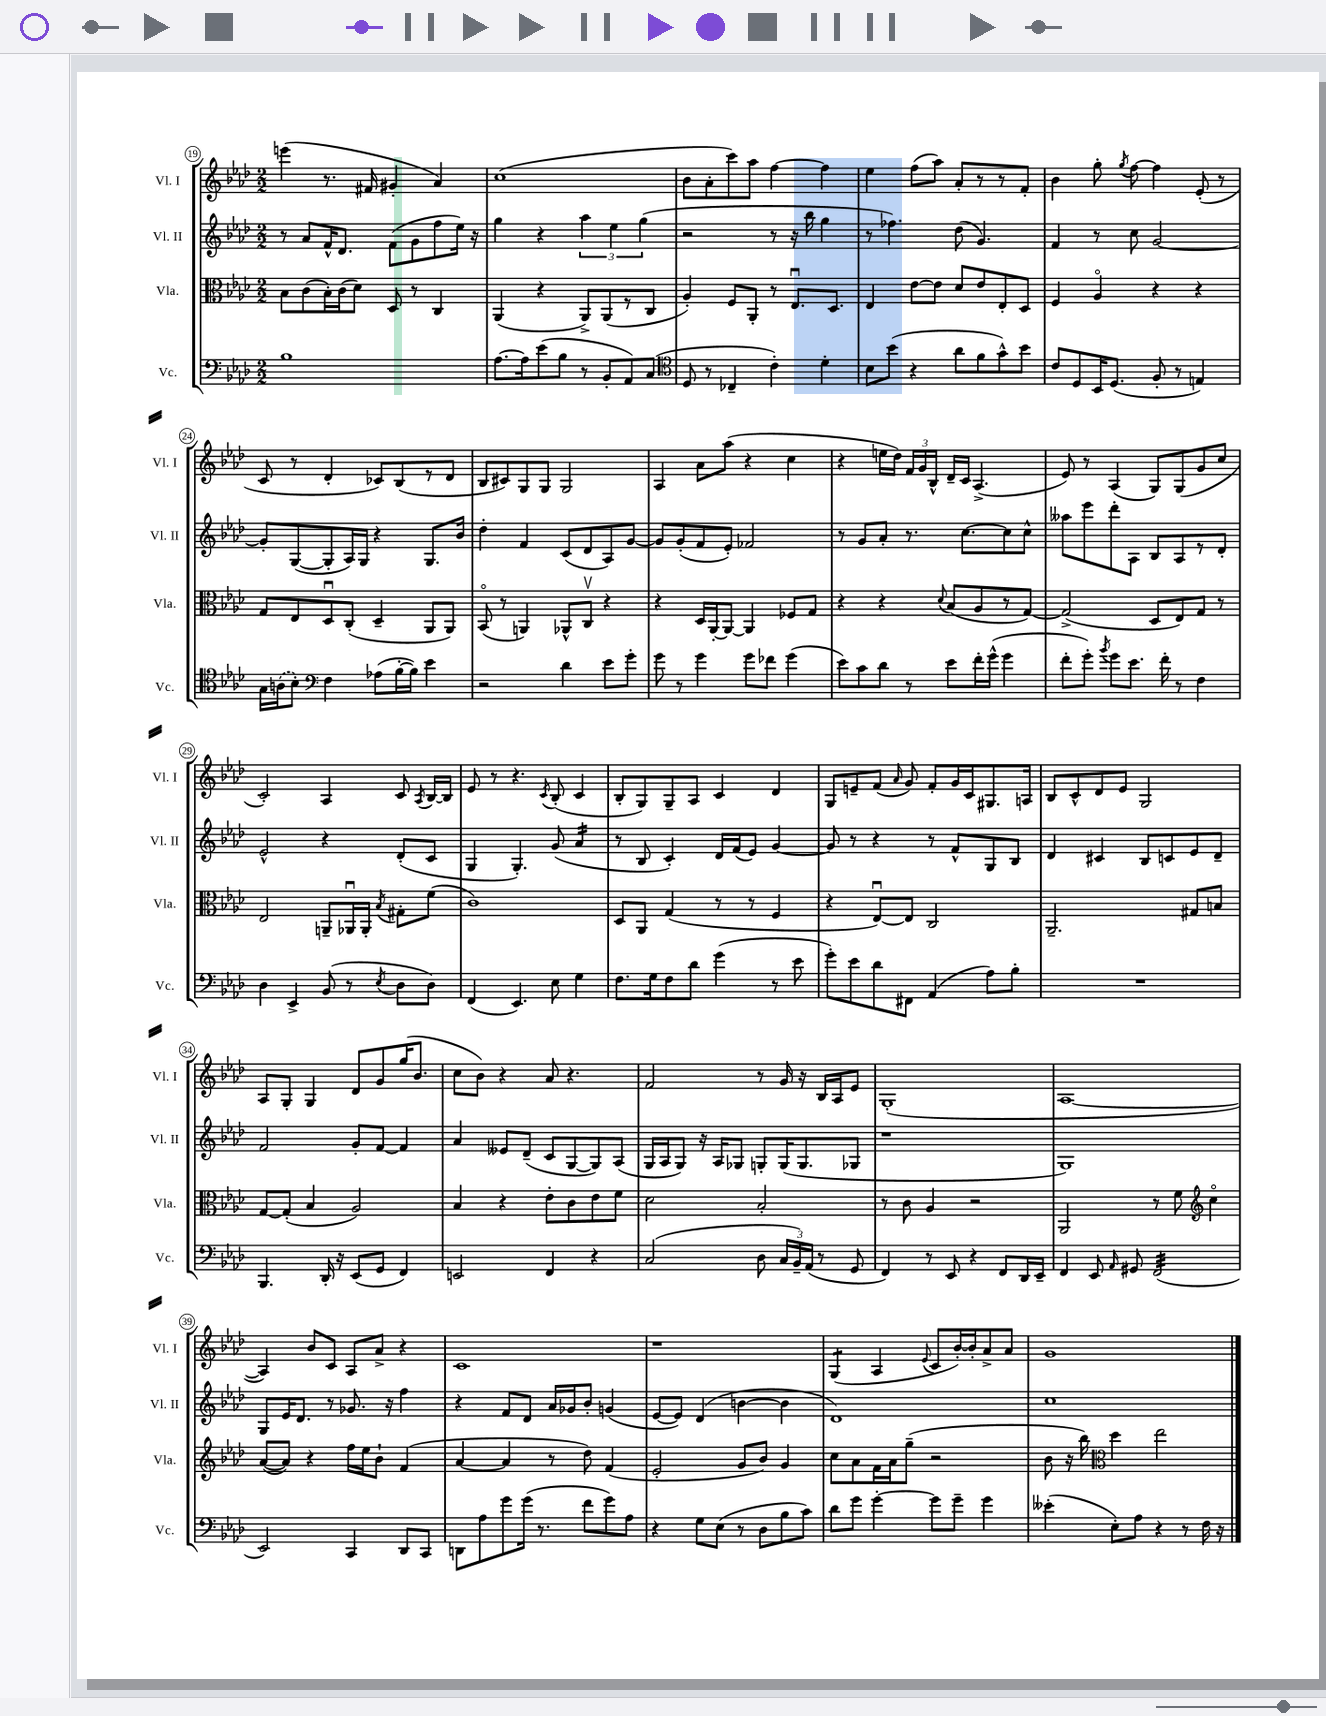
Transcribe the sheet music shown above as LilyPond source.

<<
\new StaffGroup <<
\new Staff = "s0" \with { instrumentName = "Vl. I" shortInstrumentName = "Vl. I" } {
    \clef treble \key aes \major \numericTimeSignature \time 2/2
    \autoBeamOff e'''4( r8. fis'16 gis'4-. aes'4) |
    c''1( |
    bes'8[ aes'8-. c'''8) aes''8] f''4~ f''4 |
    ees''4 f''8[( aes''8]) aes'8[-. r8 r8 f'8]-. |
    bes'4 g''8-. \acciaccatura { g''8 } f''8~ f''4 ees'8-.( r8 |
    c'8 r8 des'4-. ces'8[) bes8( r8 des'8] |
    bes8[ cis'8) g8 g8] g2 |
    aes4 aes'8[ aes''8]( r4 c''4 |
    r4 e''16[ des''16]) \tuplet 3/2 { f'16[ g'16 bes16]-^ } des'16[-- c'16] aes4.->( |
    ees'8) r8 aes4( g8[) g8( g'8 c''8] |
    c'2-.) aes4 c'8 \acciaccatura { aes8 } bes16[~ bes16] |
    ees'8 r8 r4. \acciaccatura { c'8 } bes8-.( c'4 |
    bes8[-. g8) g8-- aes8] c'4 des'4 |
    g8[ e'8-- f'8]( \grace { aes'16 } g'8) f'8[-. g'16 c'16 gis8. a16] |
    bes8[ c'8-^ des'8 ees'8] g2 |
    aes8[ g8]-. g4 des'8[ g'8 g''16( bes'8.] |
    c''8[ bes'8]) r4 aes'8 r4. |
    f'2 r8 g'16 r16 bes16[ aes16 ees'8] |
    g1-.( |
    aes1~ |
    aes4) bes'8[ c'8] aes8[ aes'8]-> r4 |
    c'1 |
    r1 |
    g4:8( aes4 \appoggiatura { ees'8 } c'8[ bes'16~-.) bes'16-. aes'8-> aes'8] |
    g'1 \bar "|." |
}
\new Staff = "s1" \with { instrumentName = "Vl. II" shortInstrumentName = "Vl. II" } {
    \clef treble \key aes \major \numericTimeSignature \time 2/2
    \autoBeamOff r8 aes'8[ f'16-^ des'8.] f'8[( g'8 f''8 ees''16]) r16 |
    g''4 r4 \tuplet 3/2 { aes''4 ees''4 g''4( } |
    r2 r8 r16 bes''16 g''4 |
    r8 fes''4.) des''8( g'4.) |
    f'4 r8 c''8 g'2~ |
    g'8[-. g8~( g8-. aes16) g16] r4 g8.[ bes'16] |
    des''4-. f'4 c'8[( des'8 aes8) g'8]~ |
    g'8[ g'8-.( f'8 ees'8]-.) fes'2 |
    r8 g'8[ aes'8]-. r8. c''8.[~ c''8 c''8]-^ |
    aeses''8[ ees'''8 des'''8-. aes8] bes8[ aes8 r8 des'8]-. |
    ees'2-^ r4 des'8[-.( c'8] |
    g4 g4.-.) g'8( aes'4:16 |
    r8 bes8 c'4-.) des'16[ f'16( ees'8]) g'4~ |
    g'8 r8 r4 r8 f'8[-^ g8 bes8] |
    des'4 cis'4 bes8[ c'8 ees'8 des'8]-- |
    f'2 g'8[-. f'8]~ f'4 |
    aes'4 eeses'8[ des'8]--( c'8[ g8~ g8) aes8]( |
    g16[ aes16 g8]) r16 aes16[ ges8] g8[-. g16( g8. ges8] |
    r1 |
    g1) |
    g8[ ees'16 des'8.] r8 ges'8. r16 f''4 |
    r4 f'8[ des'8] aes'16[ ges'16 bes'8]-. g'4( |
    ees'8[~ ees'8]) des'4( b'4~ b'4 |
    des'1) |
    c''1 \bar "|." |
}
\new Staff = "s2" \with { instrumentName = "Vla." shortInstrumentName = "Vla." } {
    \clef alto \key aes \major \numericTimeSignature \time 2/2
    \autoBeamOff bes8[ c'8( bes16-.) c'16( des'8]) des8 r8 c4 |
    aes,4( r4 aes,8[->) aes,8( r8 c8] |
    aes4-.) f8[ aes,8]-. r8 ees8.[\downbow des8.] |
    ees4 ees'8[~ ees'8] des'8[ ees'8 ees8-. des8] |
    f4 aes4\flageolet r4 r4 |
    g8[ ees8 des8\downbow c8]-.( des4-- aes,8[ aes,8]) |
    bes,8\flageolet( r8 a,4) aes,8[-^ c8]\upbow r4 |
    r4 des16[ aes,16~-. aes,8]~ aes,4 fes8[ g8] |
    r4 r4 \appoggiatura { des'8 } bes8[( aes8 r8 g8]~) |
    g2->( des8[ ees8) g8] r8 |
    ees2 a,8[-- aes,16\downbow aes,16]-. \acciaccatura { bes8 } gis8[-. f'8]( |
    c'1) |
    des8[ aes,8] g4( r8 r8 f4 |
    r4 ees8[~\downbow) ees8] c2 |
    aes,2.-- gis8[ b8] |
    g8[~ g8]-.( bes4 aes2) |
    bes4 r4 ees'8[-. c'8 ees'8 f'8] |
    des'2 bes2-. |
    r8 c'8 aes4 r2 |
    aes,2 r8 f'8 \clef treble c''4\flageolet |
    aes'8[~( aes'8]) r4 f''16[ ees''16 bes'8]-! f'4( |
    aes'4~ aes'4 r8 des''8) f'4( |
    ees'2-. g'8[ bes'8]) g'4 |
    c''8[ aes'8 f'16 aes'16 g''8]--( r2 |
    bes'8 r16 bes''16) \clef alto des''4 ees''2 \bar "|." |
}
\new Staff = "s3" \with { instrumentName = "Vc." shortInstrumentName = "Vc." } {
    \clef bass \key aes \major \numericTimeSignature \time 2/2
    \autoBeamOff bes1 |
    aes8.[~ aes16 ees'8( bes8] r8 bes,8[-. aes,8) c8]( |
    \clef tenor des8 r8 ces4-- c'4-.) des'4-. |
    bes8[ bes'8]( r4 aes'8[ f'8 g'8-^) bes'8] |
    c'8[ des8 bes,16 des8.]( f8-. r8 e4) |
    g16[ \once \slurDashed a16( bes8]-.) \clef bass f4 aes8[( bes16~-. bes16]) ees'4 |
    r2 des'4 ees'8[ g'8]-. |
    g'8 r8 g'4 g'8[ fes'8] g'4( |
    ees'8[) c'8 des'8] r8 ees'8[ f'16-. g'16]-^( g'4 |
    f'8[-. g'8]-.) \acciaccatura { bes'8 } g'8[ ees'8.] f'16-. r8 f4 |
    des4 ees,4-> bes,8( r8 \acciaccatura { ees8 } des8[ des8]) |
    f,4( ees,4.) ees8 g4 |
    f8.[ g16 f8 des'8] g'4( r8 ees'8 |
    g'8[-.) ees'8 des'8 fis,8] aes,4( aes8[) bes8]-. |
    R1 |
    bes,,4. des,16-. r16 ees,8[( g,8] f,4) |
    e,2 f,4 r4 |
    c2( des8 \tuplet 3/2 { c16[ bes,16--) aes,16]( } r8 g,8 |
    f,4) r8 ees,8 r4 f,8[ des,16 ees,16]-- |
    f,4 ees,8 \grace { aes,16 } gis,8 f,2:32( |
    ees,2) c,4 des,8[ c,8] |
    d,8[ aes8 g'8 g'16]( r8. f'8[ g'8) aes8] |
    r4 g8[ ees8]( r8 des8[ bes8 c'8]) |
    des'8[ g'8] g'4~-. g'8[ g'8]-- g'4 |
    eeses'4-.( ees8[-.) aes8] r4 r8 f16 r16 \bar "|." |
}
>>
>>
\layout { \context { \Score currentBarNumber = #19 \override BarNumber.stencil = #(make-stencil-circler 0.1 0.3 ly:text-interface::print) } }
